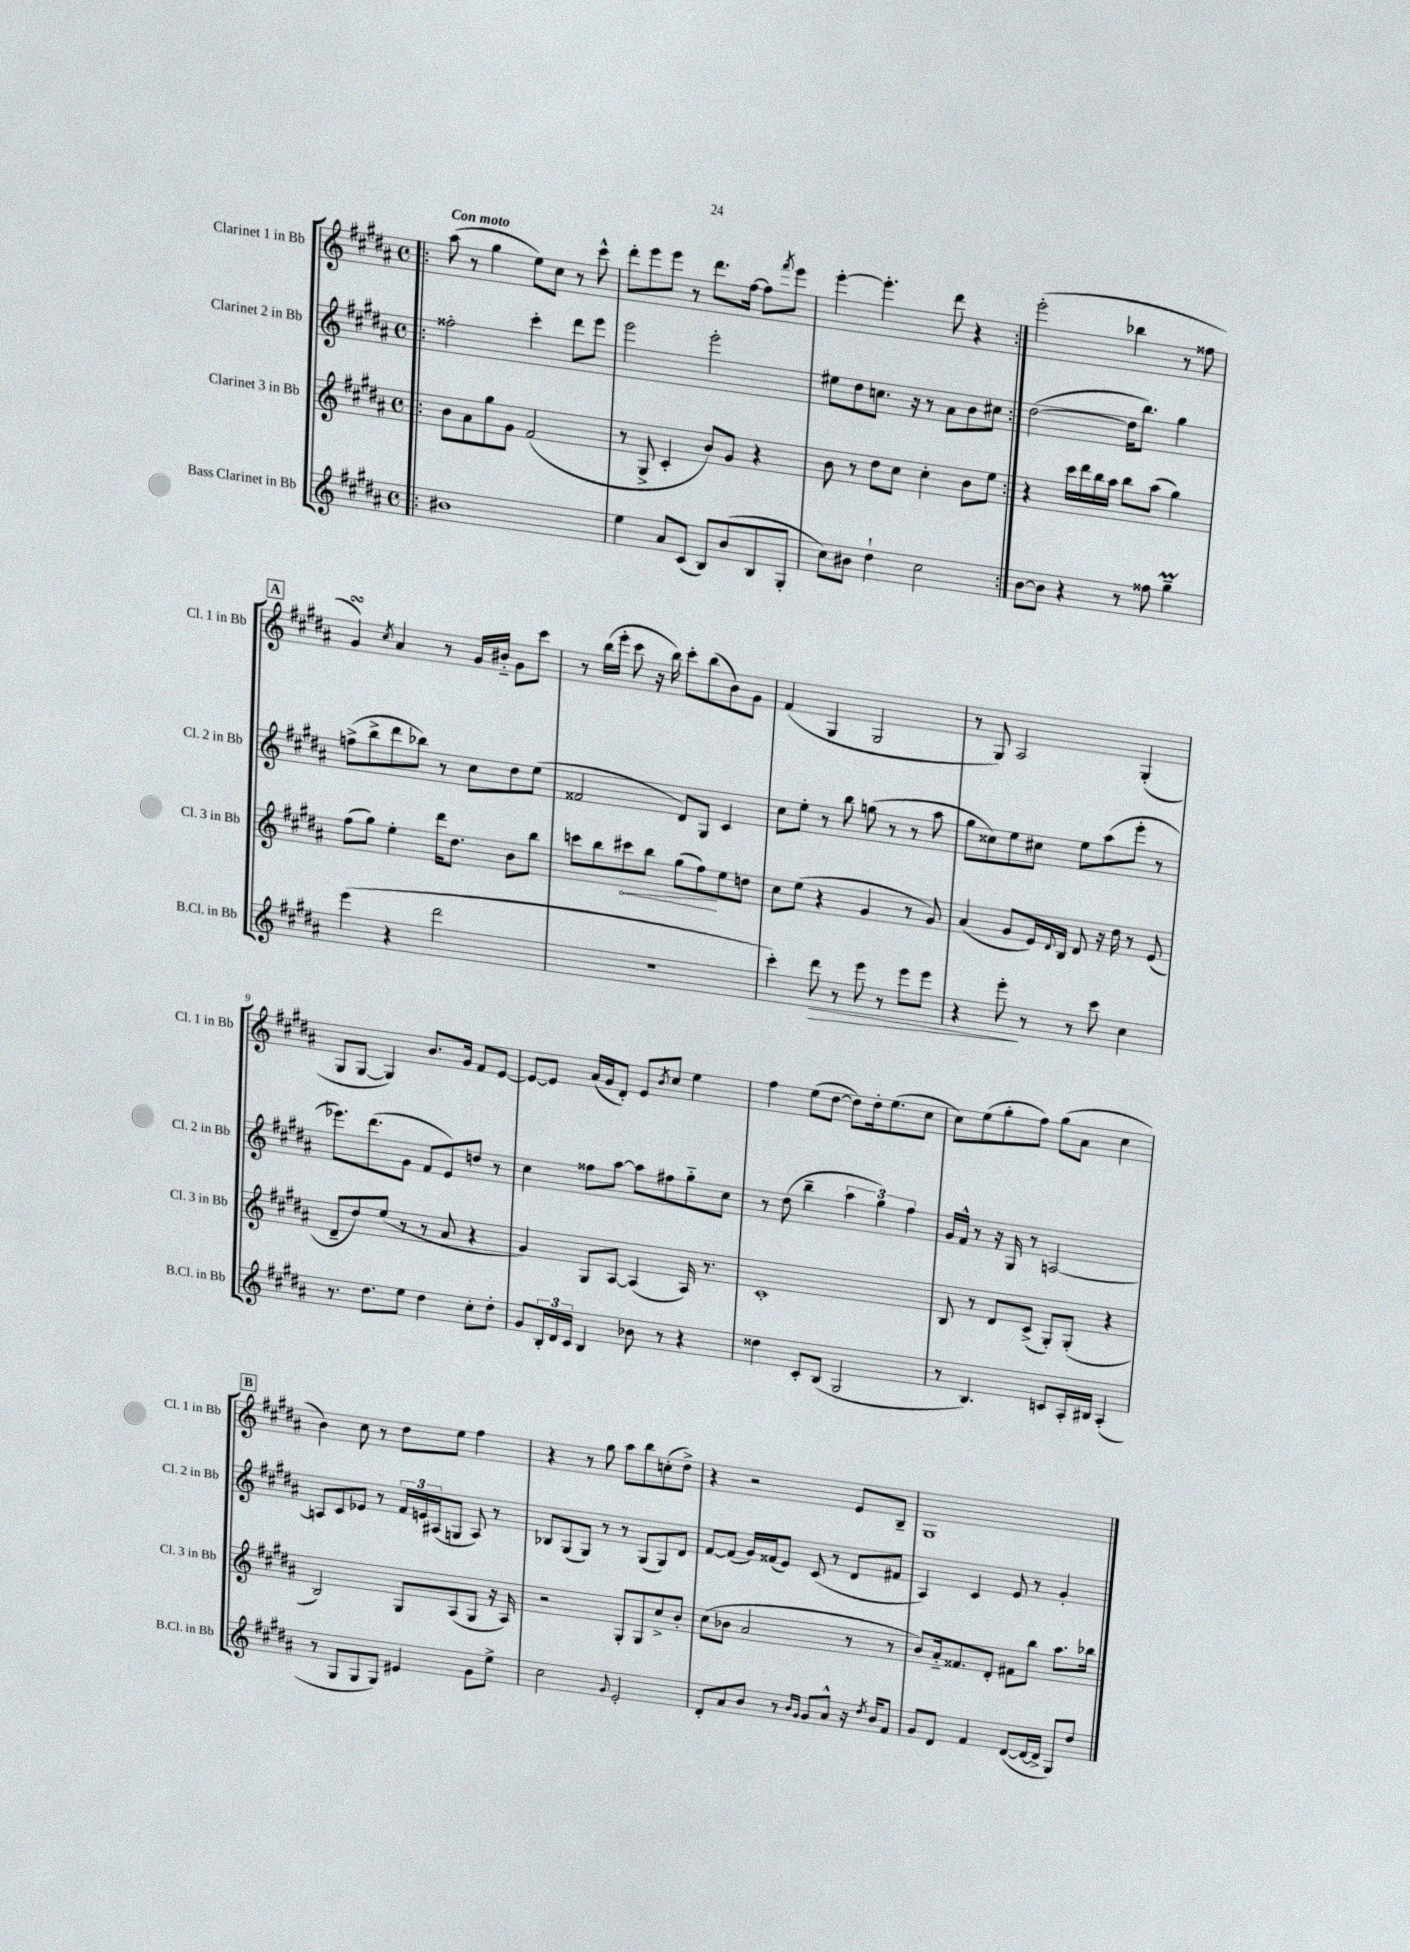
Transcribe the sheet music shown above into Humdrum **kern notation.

**kern	**kern	**kern	**kern
*staff4	*staff3	*staff2	*staff1
*clefG2	*clefG2	*clefG2	*clefG2
*k[f#c#g#d#a#]	*k[f#c#g#d#a#]	*k[f#c#g#d#a#]	*k[f#c#g#d#a#]
*M4/4	*M4/4	*M4/4	*M4/4
*met(c)	*met(c)	*met(c)	*met(c)
=!|:	=!|:	=!|:	=!|:
1b#	8b	2ff##'	(8aa#
.	8a#	.	8r
.	8gg#	.	4gg#
.	8g#	.	.
.	(2f#	4ccc#'	8ee)
.	.	.	8cc#
.	.	8ddd#	8r
.	.	8eee	8ccc#^^
=	=	=	=
4ee	8r	2eee	8ddd#'
.	8G#^	.	8eee
8a#	4c#'	.	8eee
(8c#	.	.	8r
8B)	8b)	2eee'	8.ddd#
(8b	8g#	.	.
.	.	.	[16ff#
8B	4r	.	8ff#]
.	.	.	8qfff#
8G#'	.	.	8eee
=	=	=	=
8cc#)	8b	8ee#	[4eee'
8b#	8r	8dd#	.
4dd#`	8dd#	8.cc	4.eee']
.	8cc#	.	.
.	.	16r	.
2cc#	4cc#'	8r	.
.	.	8a#	8ddd#
.	8b	8b	4r
.	8ee	8cc#	.
=:|!	=:|!	=:|!	=:|!
[8b	4r	([2dd#	(2eee'
8b]	.	.	.
4r	16ccc#	.	.
.	16ddd#	.	.
.	16bb	.	.
.	16aa#	.	.
8r	8bb	16dd#]	4bb-
.	.	8.bb)	.
8ff##	(8aa#	.	.
4gg#~	4gg#)	4gg#	8r
.	.	.	8ff##
=	=	=	=
(4eee	(8ff#	(8ff^	4g#)
.	8gg#)	8bb^	.
.	.	.	8qcc#
4r	4ee'	8ddd#	4a#
.	.	8bb-)	.
2ddd#	16ddd#	8r	8r
.	8.dd#	.	.
.	.	8cc#	16g#
.	.	.	16b#'~
.	8b	8dd#	8g#
.	8bb	(8ee	8ccc#
=	=	=	=
1r	8ccc	2f##	8r
.	8bb	.	(16bb
.	.	.	16eee'
.	8ccc#	.	8ccc#
.	8bb	.	16r
.	.	.	16bb)
.	(8gg#	8d#)	8ccc#'
.	8ff#)	8G#	(8bb
.	8ee	4c#	8b)
.	8dd	.	8g#
=	=	=	=
4ccc#')	8cc#	8cc#	(4f#
.	(8ee	8ee'	.
8ddd#	4r	8r	4G#
8r	.	8bb	.
8eee	4g#	(8gg	2G#
8r	.	8r	.
8eee	8r	8r	.
8eee	8g#)	8aa#	.
=	=	=	=
4r	(4a#	8gg#	8r
.	.	8cc##)	8G#)
8eee'	8g#	8ee	2A#
8r	16e)	8cc#	.
.	8qqd#	.	.
.	16B	.	.
8r	8d#	8ee	.
8ccc#	16r	(8aa#	.
.	16dd#	.	.
4cc#	8r	8eee'	(4G#'
.	(8e	8r	.
=	=	=	=
8.r	8d#~	8.eee-)	8G#
.	8dd#)	.	[8G#
8.dd#	.	(8.ddd#	.
.	(8ee	.	4G#])
8ee	8r	8g#	.
4dd#	8r	8f#	8.b
.	8a#	8e)	.
.	.	.	16g#
8cc#'	4r	8dd	8f#
8dd#'	.	8r	[8e
=	=	=	=
8g#	4g#)	4cc#	8e_
24B'	.	.	8e]
24d#	.	.	.
24c#	.	.	.
4B	8G#	8ff##	(16a#
.	.	.	16g#
.	[8A#	[8aa#	8d#')
8b-	(4A#]	8aa#]	8e
.	.	.	8qb
8r	.	8ff#	8cc#
4r	16A#)	8gg#'~	4ee
.	8.r	.	.
.	.	8cc#	.
=	=	=	=
4dd##	1c#'	8r	4ff#
.	.	(8dd#	.
8c#'	.	4bb~	(8ee
(8B	.	.	[8dd#
2G#	.	6aa#	8dd#])
.	.	.	16dd#'
.	.	6gg#)	.
.	.	.	(8.ee
.	.	6ff#	.
.	.	.	8cc#
=	=	=	=
8r	8B	16g#	8cc#)
.	.	16f#^^	.
4.B)	8r	8r	(8ee
.	8d#	16r	8gg#'
.	.	16G#	.
.	(8c#^	8r	8ff#)
8c	8G#')	[2A	(8gg#
16A#'	(8G#'	.	8a#
16B#	.	.	.
(4A#'	4r	.	4cc#
=	=	=	=
8r	2B)	8A]	4b)
8G#	.	8c#	.
8G#	.	8e-	8cc#
8G#)	.	8r	8r
4e#	8G#	24f#	8dd#
.	.	24e	.
.	.	(24A#	.
.	(8A#	8G	8ee
8g#	8G#	8A#)	4ff#
8ee^	16r	8r	.
.	16A#)	.	.
=	=	=	=
2cc#	2r	8B-	4r
.	.	(8G#	.
.	.	8G#)	8r
.	.	8r	8gg#
8qqg#	.	.	.
2e'	8G#'	8r	8aa#
.	8G#	(8G#	8bb
.	8cc#^	8G#)	(8cc'
.	8b'	8d#	8dd#^)
=	=	=	=
8d#'	(8cc#	[8f#	4r
8a#	8b-	(8f#]	.
8b	2a#	16g#)	2r
.	.	(16f##	.
8r	.	8e)	.
16qqb	.	.	.
16qqg#	.	.	.
8g#	.	(8c#	.
8a#^^	.	8r	.
16r	8r	8d#	8e
8qdd#	.	.	.
16b	.	.	.
8f#	8r	8f#	8B~
=	=	=	=
8g#	8b)	4A#)	1G#
8d#	16a#'~	.	.
.	8.f##	.	.
4f#	.	4c#	.
.	8d#'	.	.
([8d#	8f#	8e	.
16d#_	8bb	8r	.
16d#^]	.	.	.
8G#)	8.aa#	4g#'	.
8dd#	.	.	.
.	16bb-	.	.
==	==	==	==
*-	*-	*-	*-
